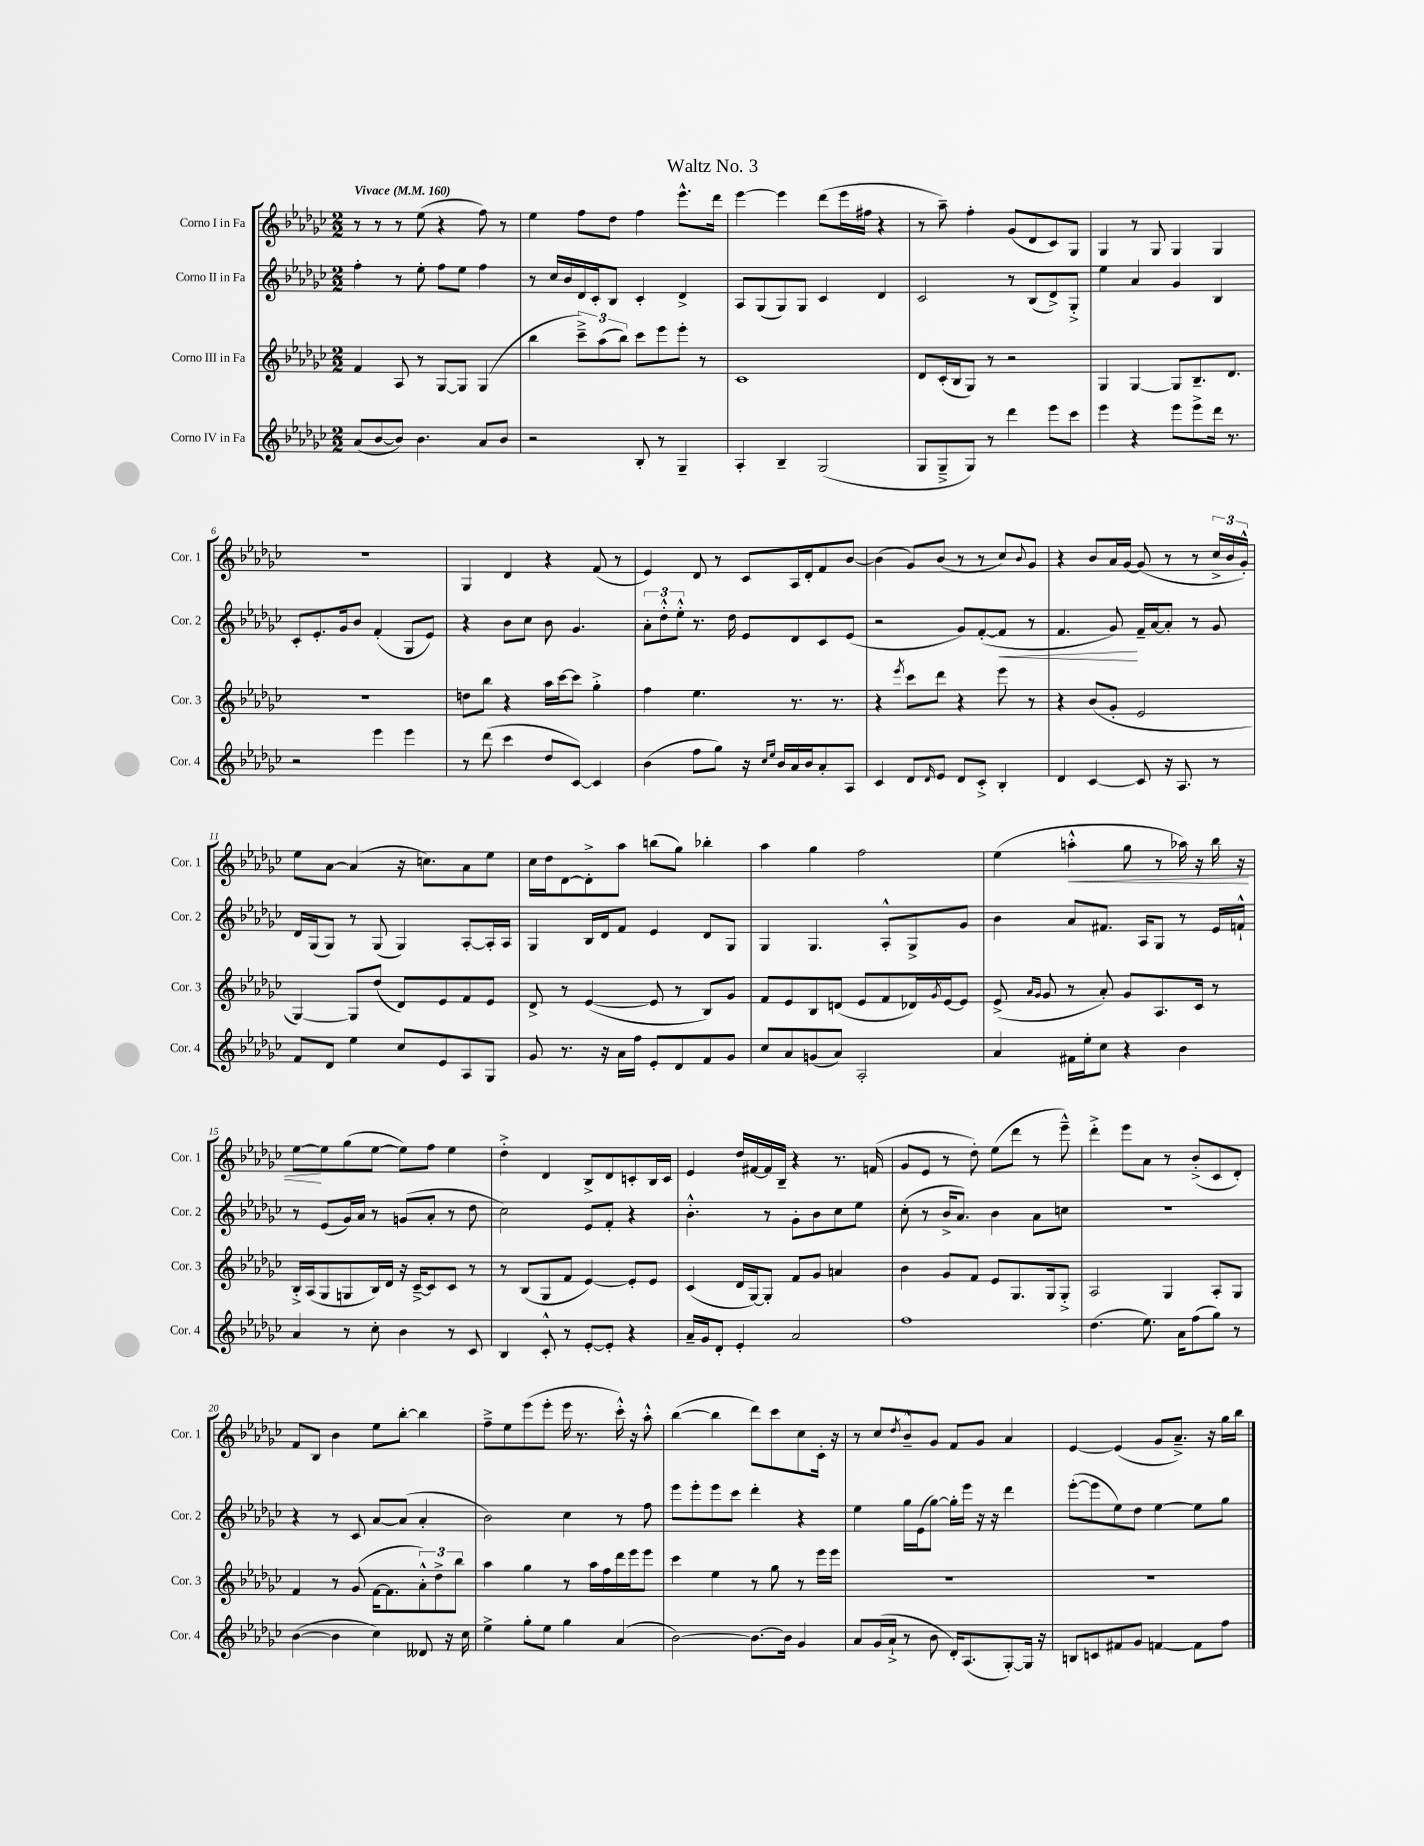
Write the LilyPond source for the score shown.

\header { title = "Waltz No. 3" }
<<
\new StaffGroup <<
\new Staff = "s0" \with { instrumentName = "Corno I in Fa" shortInstrumentName = "Cor. 1" } {
    \clef treble \key ges \major \numericTimeSignature \time 2/2 \tempo "Vivace" 4 = 160
    r8 r8 r8 ees''8( r4 f''8) r8 |
    ees''4 f''8 des''8 f''4 ees'''8.-^ des'''16 |
    ees'''4~ ees'''4 des'''8( ees'''16 fis''16 r4 |
    r8 aes''8--) f''4-. ges'8( des'8 ces'8) ges8 |
    ges4 r8 ges8 ges4 ges4 |
    R1 |
    ges4 des'4 r4 f'8( r8 |
    ees'4) des'8 r8 ces'8 aes16 des'16-. f'8 bes'8~ |
    bes'4( ges'8) bes'8( r8 r8 ces''8) \appoggiatura { bes'8 } ges'8 |
    r4 bes'8 aes'16 ges'16~ ges'8( r8 r8 \tuplet 3/2 { ces''16-> bes'16 ges'16-.-^) } |
    ees''8 aes'8~ aes'4( r16 c''8.) aes'8 ees''8 |
    ces''16 des''16 des'8~ des'8-.-> aes''8 b''8( ges''8) bes''4-. |
    aes''4 ges''4 f''2 |
    ees''4( a''4-.-^\< ges''8 r8 aes''16) r16 bes''16 r16 |
    ees''8~\! ees''8 ges''8( ees''8~ ees''8) f''8 ees''4 |
    des''4-.-> des'4 bes8-> des'8 c'8-. bes16 c'16 |
    ees'4 des''16 fis'16~ fis'16 bes16-- r4 r8. f'16( |
    ges'8 ees'8 r8 des''8-.) ees''8( des'''8 r8 ees'''8---^) |
    des'''4-.-> ees'''8 aes'8 r8 bes'8-.->( ces'8 des'8-.) |
    f'8 bes8 bes'4 ees''8 bes''8~-. bes''4 |
    f''8---> ees''8 ees'''8( ees'''8-. ees'''16 r8. ces'''16-.-^) r16 aes''8-.-^ |
    bes''4~( bes''4 des'''8) ces'''8 ces''8 ces'16-. r16 |
    r8 ces''8 \acciaccatura { des''8 } bes'8---^ ges'8 f'8 ges'8 aes'4 |
    ees'4~ ees'4( ges'8 aes'8.--->) r16 ges''16 bes''16 \bar "|." |
}
\new Staff = "s1" \with { instrumentName = "Corno II in Fa" shortInstrumentName = "Cor. 2" } {
    \clef treble \key ges \major \numericTimeSignature \time 2/2
    f''4-. r8 ees''8-. f''8 ees''8 f''4 |
    r8 ces''16 bes'16 des'16 ces'16-. bes8 ces'4-. des'4-> |
    aes8 ges8( ges8) ges8 ces'4 des'4 |
    ces'2 r8 bes8( des'8->) ges8-.-> |
    ees''4 aes'4 ges'4 bes4 |
    ces'8-. ees'8.-. ges'16 bes'8 f'4-.( ges8 ees'8) |
    r4 bes'8 ces''8 bes'8 ges'4. |
    \tuplet 3/2 { aes'8-. des''8-.-^ ees''8-.-^ } r8. des''16 ees'8 des'8 ces'8 ees'8( |
    r2 ges'8) f'8~-.( f'8\< r8 |
    f'4. ges'8\!) f'16-- aes'16~ aes'8-. r8 ges'8 |
    des'16 ges16( ges8) r8 ges8( ges4) aes8~-. aes16-. aes16 |
    ges4 bes16 des'16 f'8 ees'4 des'8 ges8 |
    ges4 ges4. aes8-.-^ ges8-> ges'8 |
    bes'4 aes'8 fis'8. aes16 ges8 r8 ees'16 f'16-!-^ |
    r8 ees'8( ges'16) aes'16 r8 g'8( aes'8-. r8 des''8 |
    ces''2) ees'8 f'8-. r4 |
    bes'4.-.-^ r8 ges'8-. bes'8 ces''8 ees''8 |
    ces''8-.( r8 bes'16-> aes'8.) bes'4 aes'8 c''8 |
    r1 |
    r4 r8 ces'8 aes'8~ aes'8( aes'4-. |
    bes'2) ces''4 r8 f''8 |
    ees'''8 ees'''8-. ees'''8 ces'''8 des'''4-. r4 |
    ees''4 ges''16 ees'16( ges''8~) ges''16-. ees'''16 r16 r16 des'''4 |
    ees'''8~-.( ees'''8 ees''8) des''8 ees''4~ ees''8 ges''8 \bar "|." |
}
\new Staff = "s2" \with { instrumentName = "Corno III in Fa" shortInstrumentName = "Cor. 3" } {
    \clef treble \key ges \major \numericTimeSignature \time 2/2
    f'4 aes8 r8 ges8~ ges8 ges4( |
    bes''4 \tuplet 3/2 { ces'''8--->) aes''8( bes''8) } ces'''8 ees'''8 ees'''8-. r8 |
    ces'1 |
    des'8 ces'16-.( bes16 ges8) r8 r2 |
    ges4 ges4~ ges8 bes8.-- des'8. |
    r1 |
    d''8 bes''8 r4 aes''16 ces'''16~ ces'''8 ges''4-.-> |
    f''4 ees''4. r8. r8. |
    r4 \acciaccatura { ees'''8 } ces'''8 des'''8 r4 ees'''8 r8 |
    r4 bes'8( ges'8-. ees'2 |
    ges4~) ges8 des''8( des'8) ees'8 f'8 ees'8 |
    des'8-> r8 ees'4~( ees'8 r8 bes8) ges'8 |
    f'8 ees'8 bes8 d'8( ees'8 f'8 des'16) \acciaccatura { ges'8 } ees'16~ ees'8 |
    ees'8->( \grace { aes'16 ges'16 } ges'8 r8 aes'8-.) ges'8 aes8. ces'16 r8 |
    bes16-.-> aes16( ges8 g8 bes16) des'16 r16 ces'16~---> ces'8 ces'8 r8 |
    r8 bes8( ges8 f'8 ees'4~) ees'8-. ees'8 |
    ces'4( des'16 ges16~) ges8-. f'8 ges'8 a'4 |
    bes'4 ges'8 f'8 ees'8 ges8. ges16 ges8-.-> |
    aes2 ges4 aes8-. ges8 |
    f'4 r8 ges'8( f'16~ f'8. \tuplet 3/2 { aes'8-.-^) des''8-> bes''8 } |
    aes''4 ges''4 r8 aes''16 f''16 des'''16 ees'''16 ees'''8 |
    ces'''4 ees''4 r8 ges''8 r8 ees'''16 ees'''16 |
    R1 |
    R1 \bar "|." |
}
\new Staff = "s3" \with { instrumentName = "Corno IV in Fa" shortInstrumentName = "Cor. 4" } {
    \clef treble \key ges \major \numericTimeSignature \time 2/2
    aes'8( bes'8~ bes'8) bes'4. aes'8 bes'8 |
    r2 bes8-. r8 ges4-- |
    aes4-. bes4-- ges2( |
    ges8 ges8---> ges8) r8 des'''4 ees'''8 ces'''8 |
    ees'''4 r4 ees'''8 ees'''8-> des'''16 r8. |
    r2 ees'''4 ees'''4 |
    r8 des'''8( ces'''4 des''8 ces'8~) ces'4 |
    bes'4( f''8 ges''8) r16 \grace { ces''16 ees''16 } bes'16 aes'16 bes'16 aes'8-. aes8 |
    ces'4 des'8 \grace { des'16 } ees'8 des'8 ces'8-.-> bes4-. |
    des'4 ces'4~ ces'8 r16 aes8. r8 |
    f'8 des'8 ees''4 ces''8 ees'8 aes8 ges8 |
    ges'8 r8. r16 aes'16 f''16 ees'8-. des'8 f'8 ges'8 |
    ces''8 aes'8 g'8( aes'8) aes2-. |
    aes'4 fis'16 ees''16-. ces''8 r4 bes'4 |
    aes'4 r8 ces''8-. bes'4 r8 ces'8 |
    bes4 ces'8-.-^ r8 ees'8~-. ees'8-. r4 |
    aes'16-- ges'16 des'8-. ees'4-. aes'2 |
    f''1 |
    des''4.( ees''8.) aes'16 f''8( ges''8) r8 |
    bes'4~( bes'4 ces''4) deses'8 r16 ces''16 |
    ees''4-> ges''8-. ees''8 ges''4 aes'4( |
    bes'2~) bes'8.~ bes'16 ges'4 |
    aes'8 ges'16( aes'16-!-> r8 bes'8 des'16-.) aes8.( ges8~-.) ges16 r16 |
    b8 c'8 fis'8 ges'8 f'4~ f'8 f''8 \bar "|." |
}
>>
>>
